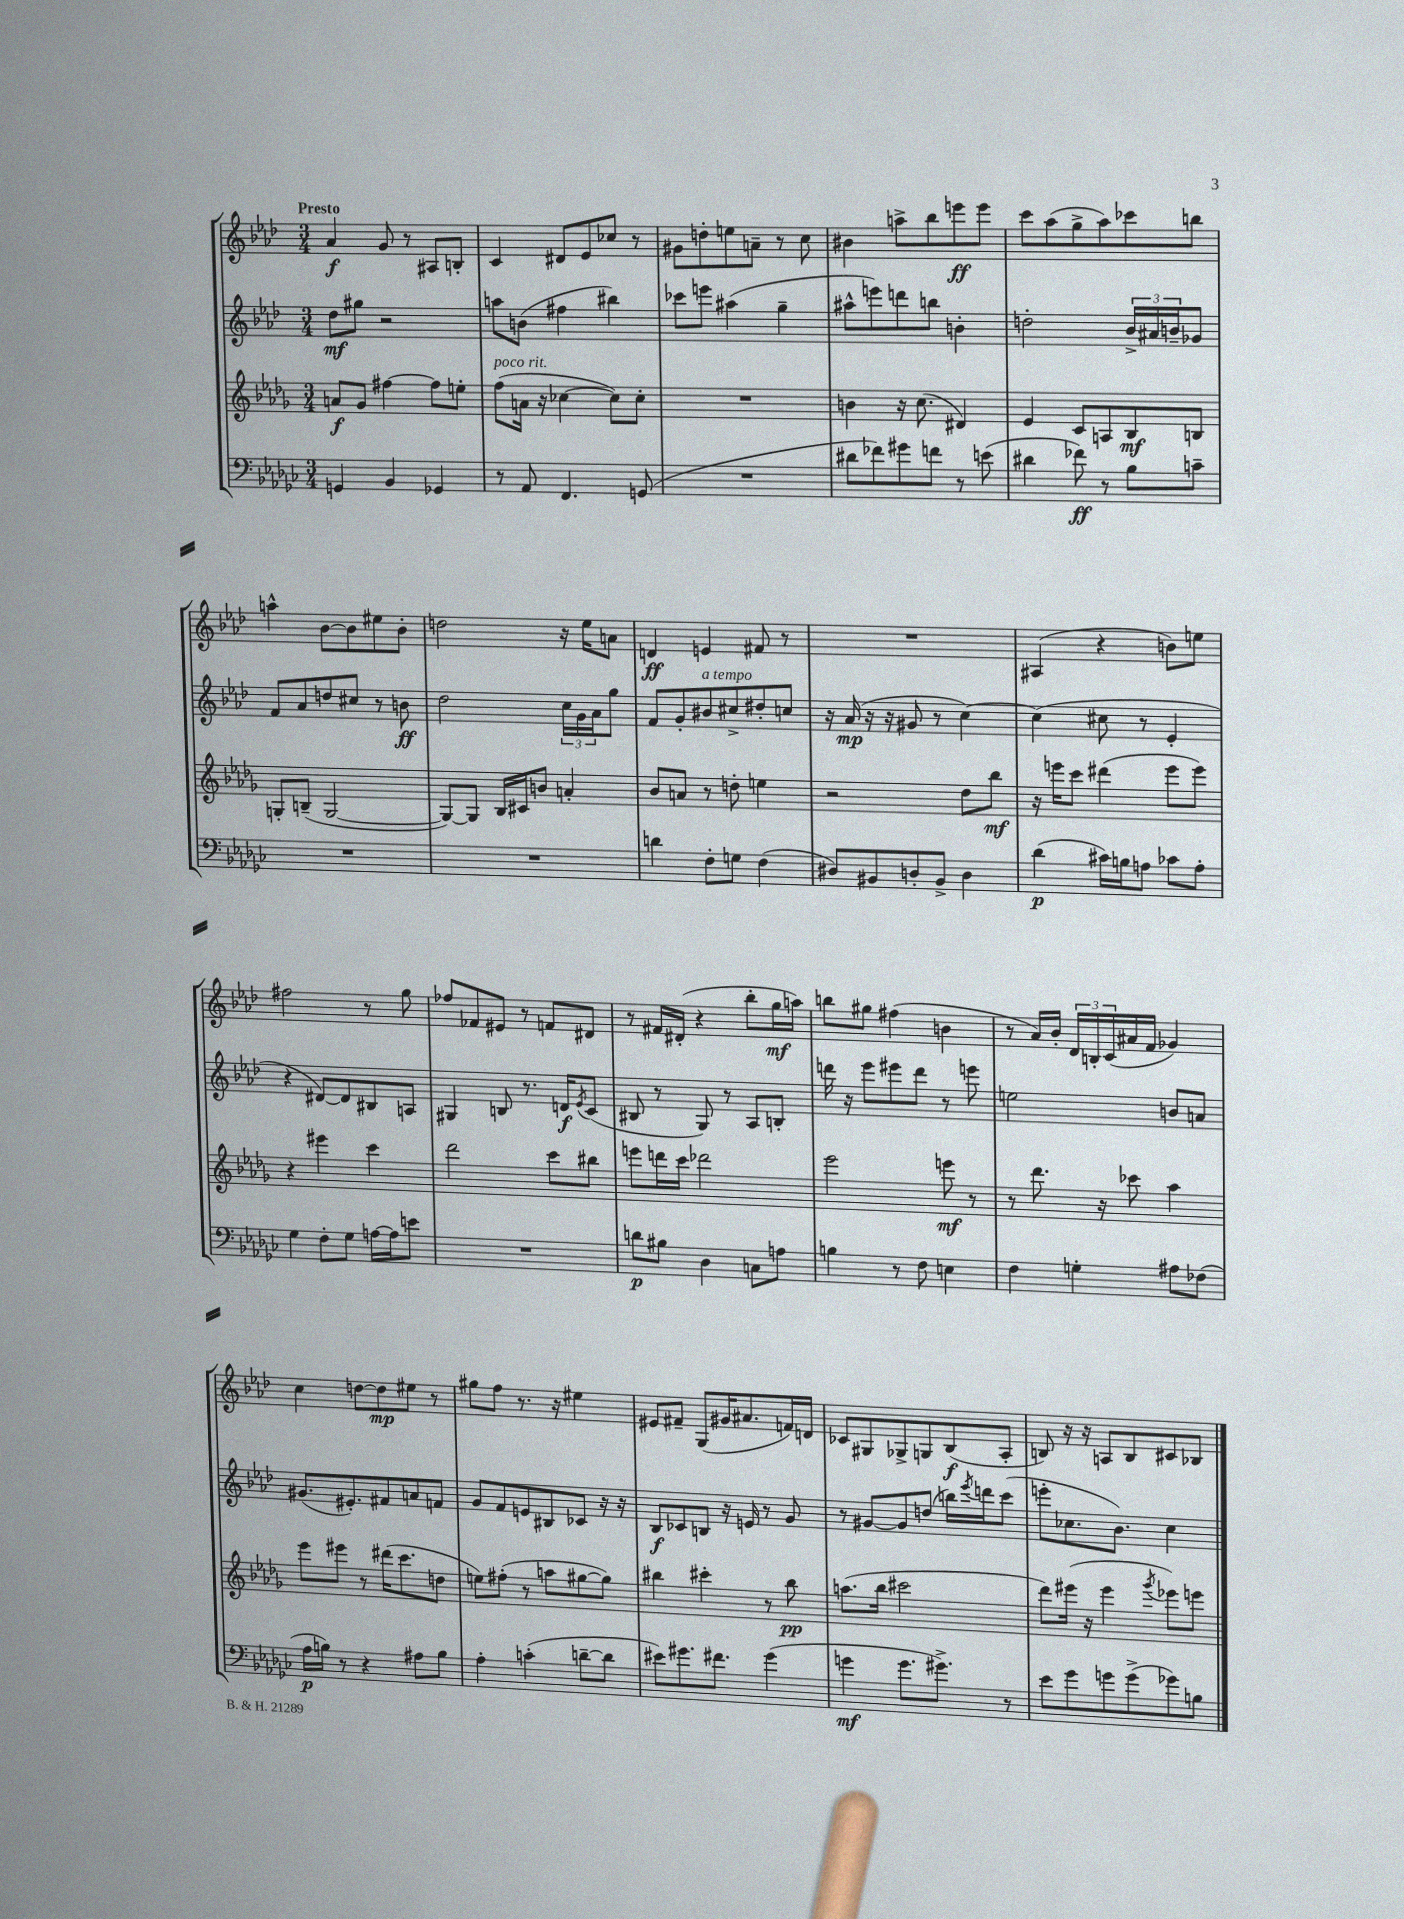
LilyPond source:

<<
\new StaffGroup <<
\new Staff = "s0" {
    \clef treble \key aes \major \numericTimeSignature \time 3/4 \tempo "Presto"
    aes'4\f g'8 r8 ais8 b8-. |
    c'4 dis'8 ees'8 ces''8 r8 |
    gis'8 d''8-. e''8 a'8-- r8 c''8 |
    bis'4 a''8-> bes''8 e'''8\ff e'''8 |
    c'''8 aes''8( g''8-> aes''8) ces'''8 b''8 |
    a''4-^ bes'8~ bes'8 eis''8 bes'8-. |
    d''2 r16 ees''16 a'8 |
    d'4\ff e'4 fis'8 r8 |
    R2. |
    ais4( r4 b'8) e''8 |
    fis''2 r8 g''8 |
    fes''8 fes'8 eis'8 r8 f'8 dis'8 |
    r8 fis'16 dis'16-.( r4 bes''8-. g''16\mf a''16) |
    b''8 gis''8 fis''4( b'4 |
    r8 aes'16) bes'16-. \tuplet 3/2 { des'16 b16-. c'16( } ais'16 f'16 ges'4) |
    c''4 d''8~ d''8\mp eis''8 r8 |
    gis''8 f''8 r8. r16 eis''4 |
    eis'8 fis'8-- g8( gis'16 ais'8. f'16) d'16 |
    ces'8 gis8 ges8-> g8 bes8\f( aes8-. |
    b8) r16 r16 a8 b8 cis'8 bes8 \bar "|." |
}
\new Staff = "s1" {
    \clef treble \key aes \major \numericTimeSignature \time 3/4
    des''8\mf gis''8 r2 |
    a''8 b'8( fis''4 bis''4) |
    ces'''8 e'''8 ais''4( g''4-- |
    ais''8-^ e'''8) d'''8 b''8 b'4-. |
    d''2-. \tuplet 3/2 { bes'16-> ais'16 b'16-- } ges'8 |
    f'8 aes'8 d''8 cis''8 r8 b'8\ff |
    des''2 \tuplet 3/2 { c''16 g'16 aes'16 } g''8 |
    f'8 g'8-. bis'8^\markup { \italic "a tempo" } cis''8-> dis''8-. c''8 |
    r16 aes'16\mp( r16 r16 gis'8 r8 c''4~) |
    c''4( cis''8 r8 ees'4-. |
    r4 dis'8~) dis'8 bis8 a8 |
    gis4 b8 r8. d'16\f \acciaccatura { ees'8 } c'8( |
    bis8 r8 g8) r8 aes8 b8-. |
    d'''16 r16 ees'''8 eis'''8 d'''8 r8 e'''8 |
    e''2 b'8 a'8 |
    gis'8.( eis'8.-.) fis'8 a'8 f'8 |
    g'8 f'8 e'8 bis8 ces'8 r16 r16 |
    bes8\f ces'8 b8 r16 e'16 r8 g'8 |
    r8 gis'8~ gis'8 d''8( b''16) \acciaccatura { ees'''8 } d'''16 c'''8( |
    e'''8-. ces''8. bes'8.) ces''4 \bar "|." |
}
\new Staff = "s2" {
    \clef treble \key des \major \numericTimeSignature \time 3/4
    a'8\f ges'8 fis''4~ fis''8 e''8-. |
    f''8^\markup { \italic "poco rit." }( a'16 r16 ces''4~ ces''8) ces''8-. |
    R2. |
    b'4 r16 c''8.( dis'4) |
    ees'4 c'8 a8 bes8\mf b8 |
    g8-. b8--( g2~ |
    g8~) g8 bes16 cis'16 b'8 a'4-. |
    bes'8 a'8 r8 d''8-. e''4 |
    r2 des''8 bes''8\mf |
    r16 e'''16 c'''8 dis'''4( e'''8 e'''8) |
    r4 eis'''4 c'''4 |
    des'''2 c'''8 bis''8 |
    e'''8 d'''16 c'''16 des'''2 |
    ees'''2 e'''8\mf r8 |
    r8 des'''8. r16 ces'''8 aes''4 |
    ees'''8 eis'''8 r8 dis'''16( c'''8. d''8 |
    e''8) fis''8-.( r8 a''8 gis''8~ gis''8) |
    bis''4 cis'''4-. r8 bis''8\pp |
    a''8.( bes''16 cis'''2 |
    des'''8) eis'''16( r16 eis'''4 \acciaccatura { ges'''8 } ees'''8) e'''8 \bar "|." |
}
\new Staff = "s3" {
    \clef bass \key ges \major \numericTimeSignature \time 3/4
    g,4 bes,4 ges,4 |
    r8 aes,8 f,4. g,8( |
    R2. |
    dis'8 fes'8) gis'8 f'8 r8 e'8( |
    dis'4 fes'8\ff) r8 bes8 c'8-- |
    R2. |
    R2. |
    d'4 f8-. g8 f4( |
    dis8) bis,8 d8-. bis,8-> d4 |
    des'4\p( cis'16) b16 a8 ces'8 a8-. |
    ges4 f8-. ges8 a16~ a16 e'8 |
    R2. |
    d'8\p bis8 des4 c8 a8 |
    b4 r8 f8 e4 |
    f4 g4-. ais8 fes8( |
    aes16\p b16) r8 r4 ais8 b8 |
    aes4-. c'4-.( d'8~-- d'8 |
    eis'8) gis'8. fis'8. gis'4( |
    g'4\mf g'8. gis'8.->) r8 |
    ees'8 ges'8 g'8 g'8->( ges'8) b8 \bar "|." |
}
>>
>>
\layout { \context { \Score \remove "Bar_number_engraver" } }
